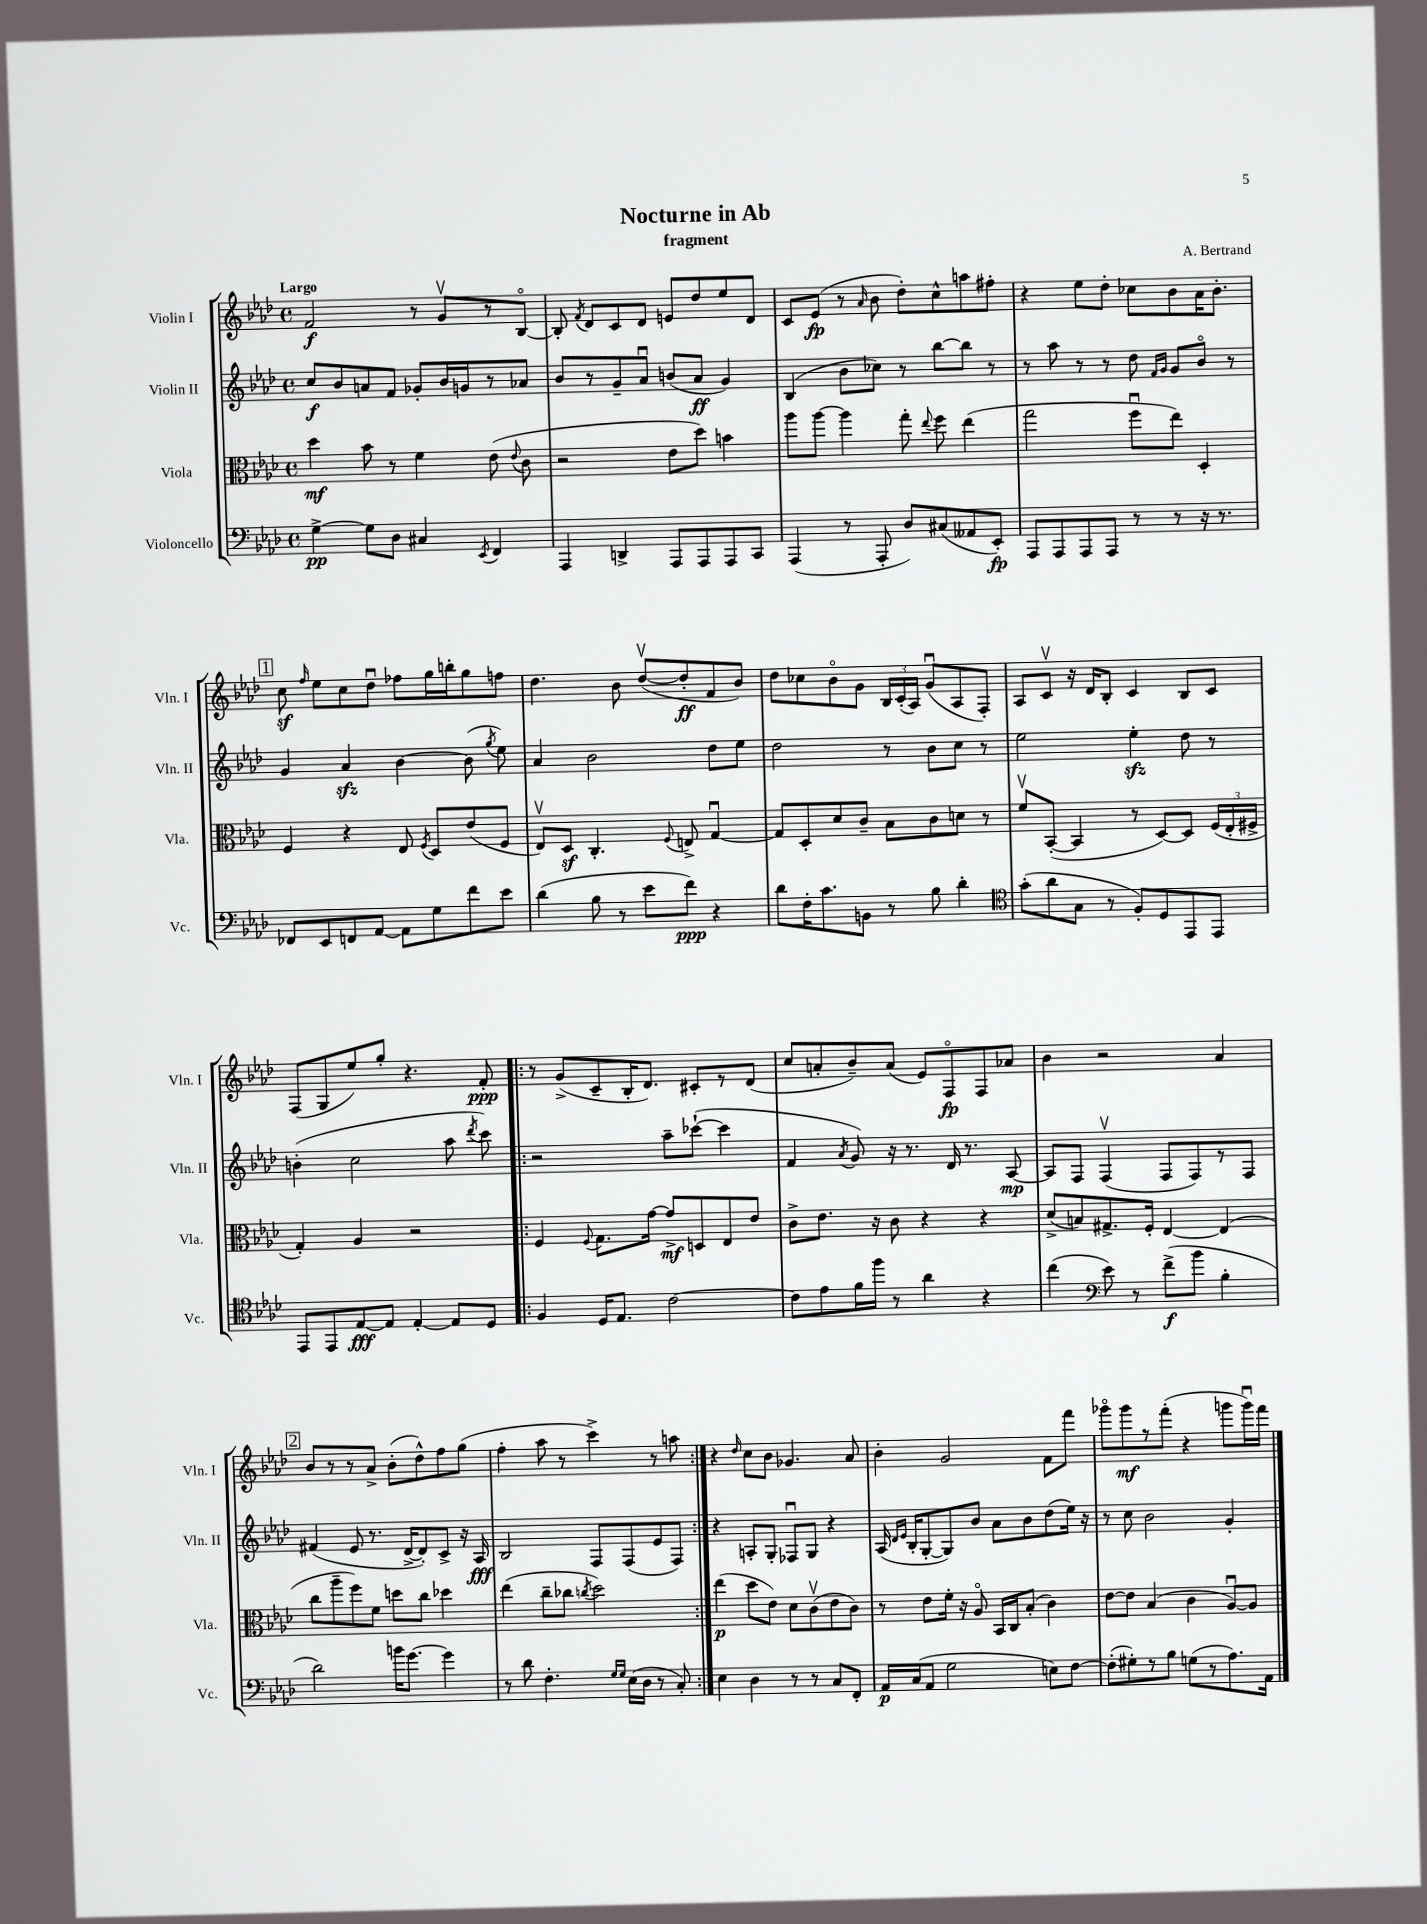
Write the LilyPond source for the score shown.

\header { title = "Nocturne in Ab" composer = "A. Bertrand" subtitle = "fragment" }
<<
\new StaffGroup <<
\new Staff = "s0" \with { instrumentName = "Violin I" shortInstrumentName = "Vln. I" } {
    \clef treble \key aes \major \defaultTimeSignature \time 4/4 \tempo "Largo"
    \autoBeamOff f'2\f r8 g'8[\upbow r8 bes8]~\flageolet |
    bes8-. \acciaccatura { f'8 } des'8[ c'8 des'8] e'8[ des''8 ees''8 des'8] |
    c'8[ ees'8]\fp( r8 \grace { aes'16 } bes'8 des''8[-.) c''8-^ a''8 fis''8]-. |
    r4 ees''8[ des''8]-. ces''8[ bes'8 aes'16 bes'8.]-. |
    \mark \markup { \box "1" } c''8\sf \grace { f''16 } ees''8[ c''8 des''8]\downbow fes''8[ g''16 b''16-. g''8 f''8] |
    des''4. bes'8 des''8[~\upbow( des''8-.\ff f'8 bes'8]) |
    des''8[ ces''8 bes'8\flageolet g'8] \tuplet 3/2 { bes16[ c'16-.( aes16]) } g'8[\downbow( aes8 f8]-.) |
    aes8[ c'8]\upbow r16 des'16[ bes8]-. c'4 bes8[ c'8] |
    f8[( g8 ees''8) g''8]-. r4. f'8-.\ppp |
    \repeat volta 2 { r8 g'8[->( c'8-- bes16-. des'8.]) cis'8[-. r8 des'8]( |
    c''8[ a'8-. bes'8--) a'8]( ees'8[) f8\flageolet\fp f8 aes'8] |
    bes'4 r2 aes'4 |
    \mark \markup { \box "2" } bes'8[ r8 r8 aes'8]-> bes'8[-.( des''8-^) f''8 g''8]( |
    f''4-. aes''8 r8 c'''4->) r8 a''8 | }
    r4 \grace { des''16 } c''8[ bes'8] ges'4. aes'8 |
    bes'4-. g'2 f'8[ f'''8] |
    ges'''8[\flageolet ges'''8\mf r8 f'''8]-.( r4 g'''8[ g'''16\downbow) f'''16] \bar "|." |
}
\new Staff = "s1" \with { instrumentName = "Violin II" shortInstrumentName = "Vln. II" } {
    \clef treble \key aes \major \defaultTimeSignature \time 4/4
    \autoBeamOff c''8[\f bes'8 a'8 f'8] ges'8[-. bes'16 g'16 r8 aes'8] |
    bes'8[ r8 g'8-- aes'8]\downbow b'8[( aes'8]\ff g'4) |
    bes4( bes'8[ ces''8]) r8 bes''8[~ bes''8] r8 |
    r8 aes''8 r8 r8 des''8 \grace { f'16[ g'16] } g'8[ bes'8]\flageolet r8 |
    \mark \markup { \box "1" } g'4 aes'4\sfz bes'4~ bes'8( \acciaccatura { g''8 } ees''8) |
    aes'4 bes'2 des''8[ ees''8] |
    des''2 r8 bes'8[ c''8] r8 |
    ees''2 ees''4-.\sfz des''8 r8 |
    b'4-.( c''2 aes''8 \acciaccatura { des'''8 } c'''8) |
    \repeat volta 2 { r2 aes''8[-- ces'''8]~-!( ces'''4 |
    f'4 \acciaccatura { aes'8 } g'8) r16 r8. des'16 r8. aes8~\mp |
    aes8[ f8] f4\upbow( f8[ f8) r8 f8] |
    \mark \markup { \box "2" } fis'4( ees'8 r8. des'16[~-> des'8-.) c'8]-> r16 aes16\fff |
    bes2 f8[ f8( ees'8 f8]) | }
    r4 a8[-. g8]-. fes8[\downbow g8] r4 |
    aes16( \grace { des'16[ ees'16] } bes16[-. g8~-. g8) bes'8] aes'8[ bes'8 des''8( ees''16]) r16 |
    r8 c''8 bes'2 g'4-. \bar "|." |
}
\new Staff = "s2" \with { instrumentName = "Viola" shortInstrumentName = "Vla." } {
    \clef alto \key aes \major \defaultTimeSignature \time 4/4
    \autoBeamOff des''4\mf bes'8 r8 f'4 ees'8( \appoggiatura { ees'8 } c'8 |
    r2 ees'8[ des''8]) b'4 |
    aes''8[ aes''8]~ aes''4 g''8-. \appoggiatura { ees''8 } f''8 ees''4( |
    g''2 f''8[\downbow ees''8]) des4-. |
    \mark \markup { \box "1" } f4 r4 ees8 \acciaccatura { f8 } des8[ ees'8( f8] |
    ees8[\upbow) des8]\sf c4.-. \appoggiatura { f8 } e8-> g4~\downbow |
    g8[ des8-. des'8 c'8]-- bes8[ c'8 d'8] r8 |
    f'8[\upbow bes,8]~-.( bes,4 r8 des8[~) des8] \tuplet 3/2 { f16[( ees16-. fis16]-> } |
    g4-.) aes4 r2 |
    \repeat volta 2 { f4 \appoggiatura { f8 } g8.[ g'16]~ g'8[->\mf d8 ees8 ees'8] |
    c'8[-> ees'8.] r16 c'8 r4 r4 |
    des'8[->( b8) gis8.-> f16]-. ees4~ ees4( |
    \mark \markup { \box "2" } c''8[ aes''8-- f''8) f'8] d''8[ c''8] des''4 |
    ees''4( c''8[-- ces''8] \acciaccatura { c''8 } des''2) | }
    ees''4\p( des''8[ ees'8]) des'8[ c'8\upbow( ees'8 c'8]) |
    r8 ees'8[ f'16]-. r16 aes8\flageolet bes,16[ c16 bes8]-.( c'4) |
    ees'8[~ ees'8] bes4( c'4 aes8[~\downbow) aes8] \bar "|." |
}
\new Staff = "s3" \with { instrumentName = "Violoncello" shortInstrumentName = "Vc." } {
    \clef bass \key aes \major \defaultTimeSignature \time 4/4
    \autoBeamOff g4~->\pp g8[ des8] cis4 \acciaccatura { ees,8 } f,4 |
    aes,,4 d,4-> aes,,8[ aes,,8 aes,,8 c,8] |
    aes,,4( r8 aes,,8-. des8[) cis8( aeses,8 ees,8]-.\fp) |
    aes,,8[ aes,,8 aes,,8 aes,,8] r8 r8 r16 r8. |
    \mark \markup { \box "1" } fes,8[ ees,8 f,8 aes,8]~ aes,8[ g8 f'8 ees'8] |
    des'4( bes8 r8 ees'8[ f'8]\ppp) r4 |
    des'8[ f16-. c'8. b,8] r8 bes8 des'4-. |
    \clef tenor g'8[-.( aes'8 g8] r8 f8[-.) des8 ees,8 ees,8] |
    ees,8[ ees,8 ees8~\fff ees8] ees4~-. ees8[ des8] |
    \repeat volta 2 { f4 des16[ ees8.] c'2~ |
    c'8[ ees'8 f'16 f''16] r8 aes'4 r4 |
    c''4( \clef bass ees'8) r8 f'8[->\f( bes'8] bes4-. |
    \mark \markup { \box "2" } des'2) b'16[ g'8.]~ g'4 |
    r8 des'8 f4.-. \grace { g16[ g16] } ees16[( des16] r8 c8-.) | }
    ees4 des4 r8 r8 c8[ f,8]-. |
    aes,16[\p c16( aes,8] g2 e8[) f8]~ |
    f8[-.( gis8-.) r8 bes8] g8[( r8 aes8.) aes,16] \bar "|." |
}
>>
>>
\layout { \context { \Score \remove "Bar_number_engraver" } }
